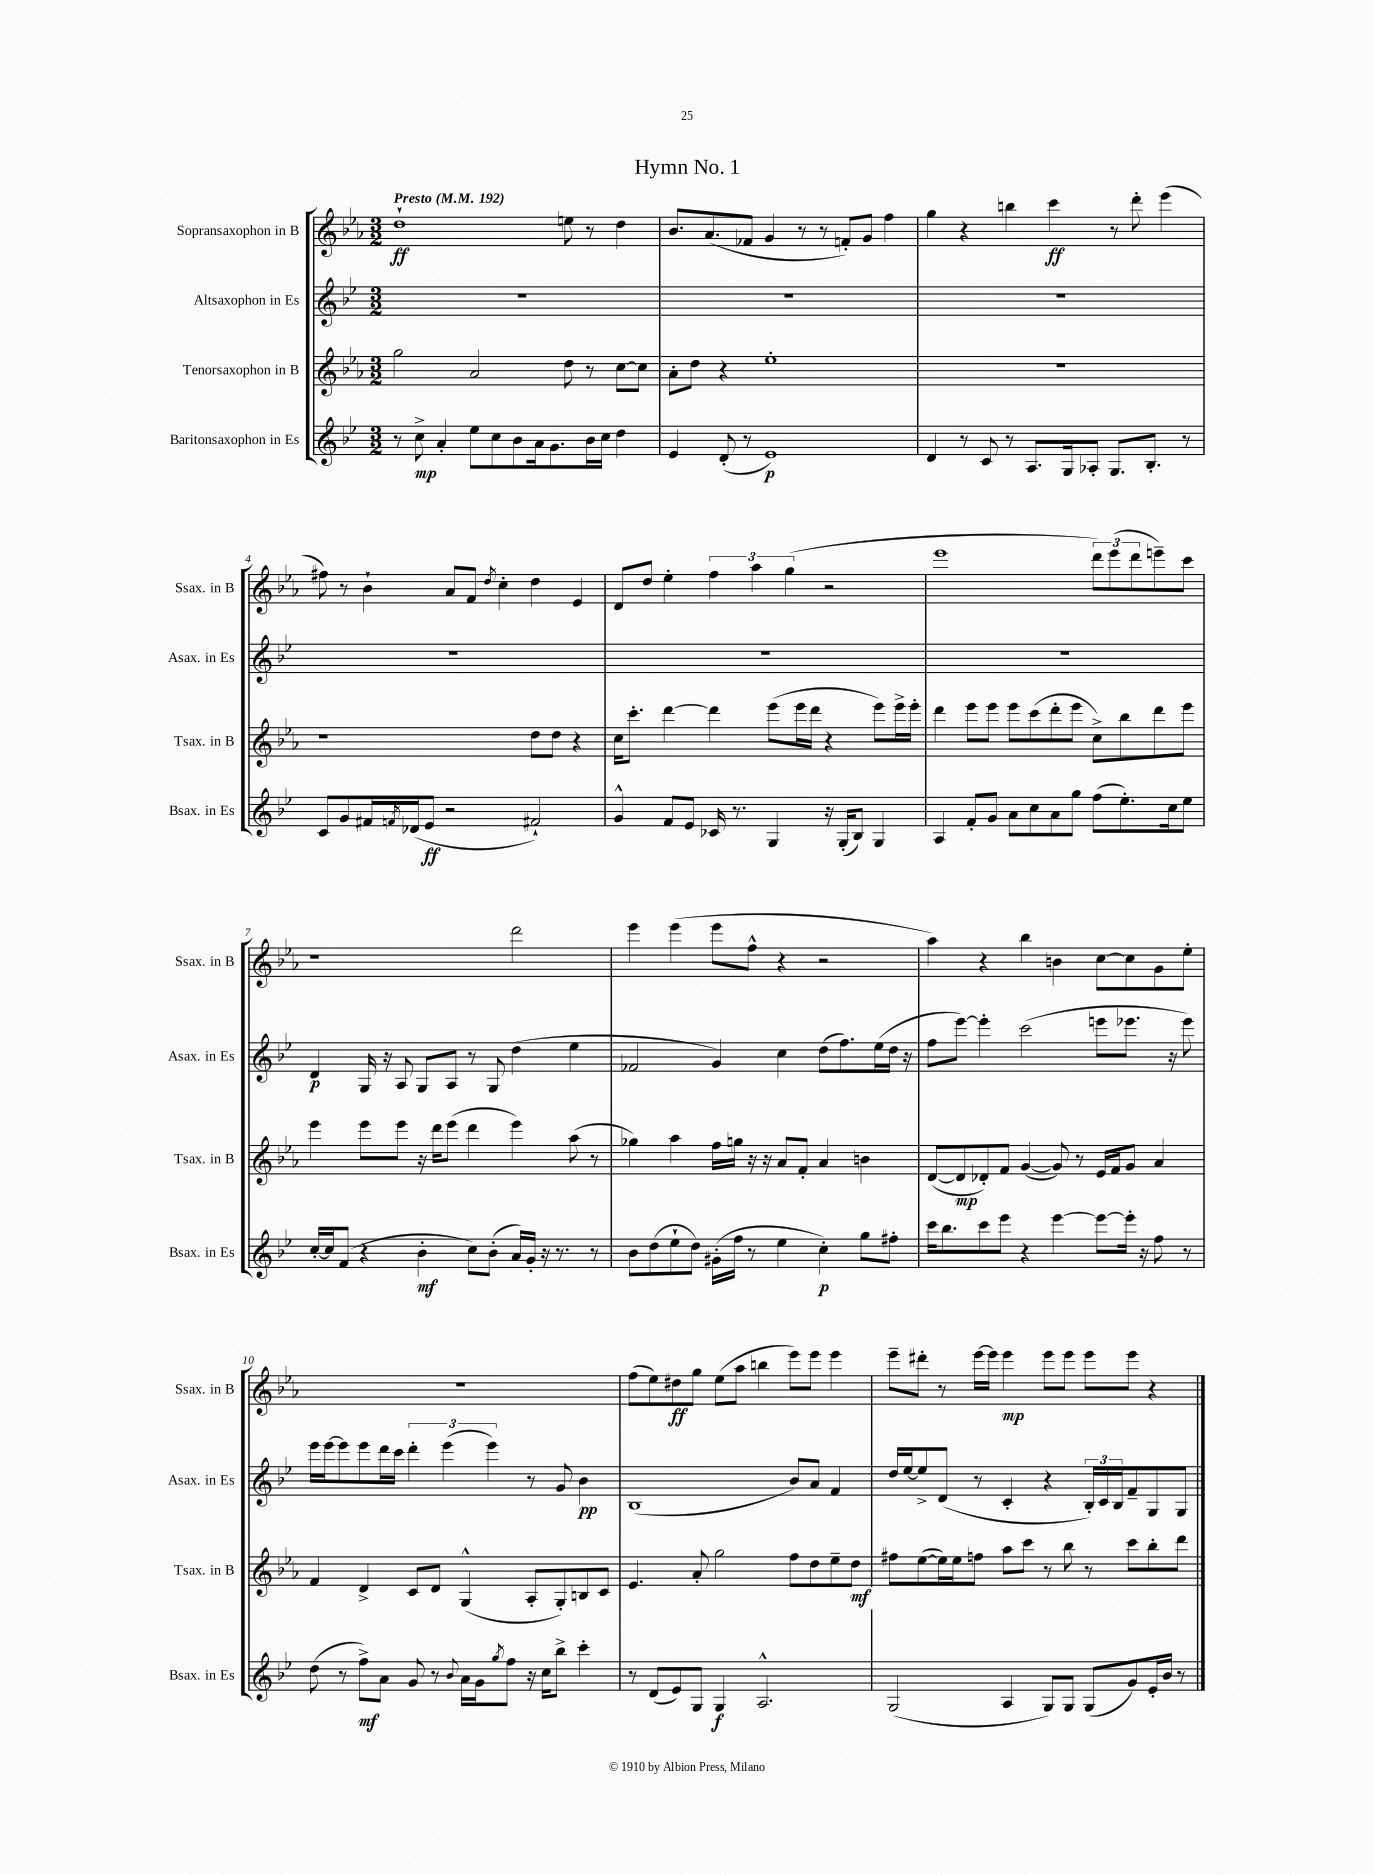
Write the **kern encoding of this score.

**kern	**kern	**kern	**kern
*staff4	*staff3	*staff2	*staff1
*clefG2	*clefG2	*clefG2	*clefG2
*k[b-e-]	*k[b-e-a-]	*k[b-e-]	*k[b-e-a-]
*M3/2	*M3/2	*M3/2	*M3/2
*MM192	*MM192	*MM192	*MM192
8r	2gg	1.r	1dd`
8cc^	.	.	.
4a'	.	.	.
8ee-	2a-	.	.
8cc	.	.	.
8b-	.	.	.
16a	.	.	.
8.g	.	.	.
.	8dd	.	8ee
16b-	8r	.	8r
16cc	.	.	.
4dd	[8cc	.	4dd
.	8cc]	.	.
=	=	=	=
4e-	8a-'	1.r	8.b-
.	8dd	.	.
.	.	.	(8.a-
(8d'	4r	.	.
8r	.	.	8f-
1e-)	1ee-'	.	4g
.	.	.	8r
.	.	.	8r
.	.	.	8f')
.	.	.	8g
.	.	.	4ff
=	=	=	=
4d	1.r	1.r	4gg
8r	.	.	4r
8c	.	.	.
8r	.	.	4bb
8.A	.	.	.
.	.	.	4ccc
16G	.	.	.
8A-'	.	.	.
8.G	.	.	8r
.	.	.	8ddd'
8.B-'	.	.	.
.	.	.	(4eee-
8r	.	.	.
=	=	=	=
8c	1r	1.r	8ff#)
8g	.	.	8r
16f#	.	.	4b-`
8qf	.	.	.
(16d-	.	.	.
8e-	.	.	.
2r	.	.	8a-
.	.	.	8f
.	.	.	8qdd
.	.	.	4cc'
2f#`)	8dd	.	4dd
.	8dd	.	.
.	4r	.	4e-
=	=	=	=
4g^^	16cc	1.r	8d
.	8.ccc'	.	.
.	.	.	8dd
8f	[4ddd	.	4ee-'
8e-	.	.	.
16c-	4ddd]	.	6ff
8.r	.	.	.
.	.	.	6aa-
4G	(8eee-	.	.
.	.	.	(6gg
.	16eee-	.	.
.	16ddd	.	.
16r	4r	.	2r
(16G'	.	.	.
8B-)	.	.	.
4G	8eee-)	.	.
.	16eee-^	.	.
.	16eee-'	.	.
=	=	=	=
4A	4ddd	1.r	1eee-
8f'	8eee-	.	.
8g	8eee-	.	.
8a	8eee-	.	.
8cc	(8ccc	.	.
8a	8ddd'	.	.
8gg	8eee-	.	.
(8ff	8cc^)	.	12ddd)
.	.	.	(12eee-
8.ee-')	8bb-	.	.
.	.	.	12ddd
.	8ddd	.	8eee~)
16cc	.	.	.
8ee-	8eee-	.	8ccc
=	=	=	=
[16cc'	4eee-	4d	1r
16cc]	.	.	.
(8f	.	.	.
4r	8eee-	16G	.
.	.	16r	.
.	8eee-	8A	.
4b-'	16r	8G	.
.	16ddd	.	.
.	(8eee-	8A	.
8cc)	4ddd	8r	.
(8b-'	.	8G	.
16a)	4eee-)	(4dd	2ddd
16g'	.	.	.
16r	.	.	.
8.r	.	.	.
.	(8aa-	4ee-	.
8r	8r	.	.
=	=	=	=
8b-	4gg-)	2f-	4eee-
(8dd	.	.	.
8ee-`	4aa-	.	(4eee-
8dd)	.	.	.
(16g#'	16ff	4g)	8eee-
16ff	16gg	.	.
8r	16r	.	8ff^^
.	16r	.	.
4ee-	8a-	4cc	4r
.	8f'	.	.
4cc')	4a-	(8dd	2r
.	.	8.ff)	.
8gg	4b	.	.
.	.	(16ee-	.
8ff#'	.	16dd	.
.	.	16r	.
=	=	=	=
16ccc	([8d	8ff	4aa-)
8.bb-	.	.	.
.	8d]	[8eee-)	.
8ccc	8d-')	4eee-']	4r
8eee-	8f	.	.
4r	([4g	(2ccc	4bb-
[4eee-	8g])	.	4b
.	8r	.	.
8eee-_	16e-	8eee	[8cc
.	16f	.	.
16eee-']	8g	8.eee-	8cc]
16r	.	.	.
8ff	4a-	.	8g
.	.	16r	.
8r	.	8eee-)	8ee-'
=	=	=	=
(8dd	4f	16eee-	1.r
.	.	[16eee-	.
8r	.	8eee-]	.
8ff^)	4d^	8eee-	.
8a	.	16ddd	.
.	.	16ccc	.
8g	8c	6ddd'	.
8r	8d	.	.
.	.	(6eee-	.
8qqb-	.	.	.
16a	(4G^^	.	.
16g	.	.	.
.	.	6eee-)	.
8qgg	.	.	.
8ff	.	.	.
16r	8A-'	8r	.
16cc	.	.	.
8bb-^	8G')	8g	.
4ccc'	8B	4b-	.
.	8c	.	.
=	=	=	=
8r	4.e-	(1B-	(8ff
(8d	.	.	8ee-)
8e-)	.	.	8dd#
8G	8a-'	.	8gg
4G	2gg	.	(8ee-
.	.	.	8aa-
2.A^^	.	.	4bb
.	8ff	8b-)	8eee-)
.	8dd	8a	8eee-
.	8ee-~	4f	4eee-
.	8dd	.	.
=	=	=	=
(2G	8ff#	16dd	8eee-~
.	.	[16ee-	.
.	([8ee-	8ee-^]	8ddd#'
.	16ee-])	(8d	8r
.	16ee-	.	.
.	8ff	8r	[16eee-
.	.	.	16eee-]
4A	8aa-	4c'	4eee-
.	8ccc	.	.
8G)	8r	4r	8eee-
8G	8bb-	.	8eee-
(8G	8r	24B-')	8eee-
.	.	24c	.
.	.	24B-	.
8g)	8ccc	8f~	8eee-
16e-'	8bb-'	8G	4r
16b-	.	.	.
8r	8ddd	8G	.
==	==	==	==
*-	*-	*-	*-
